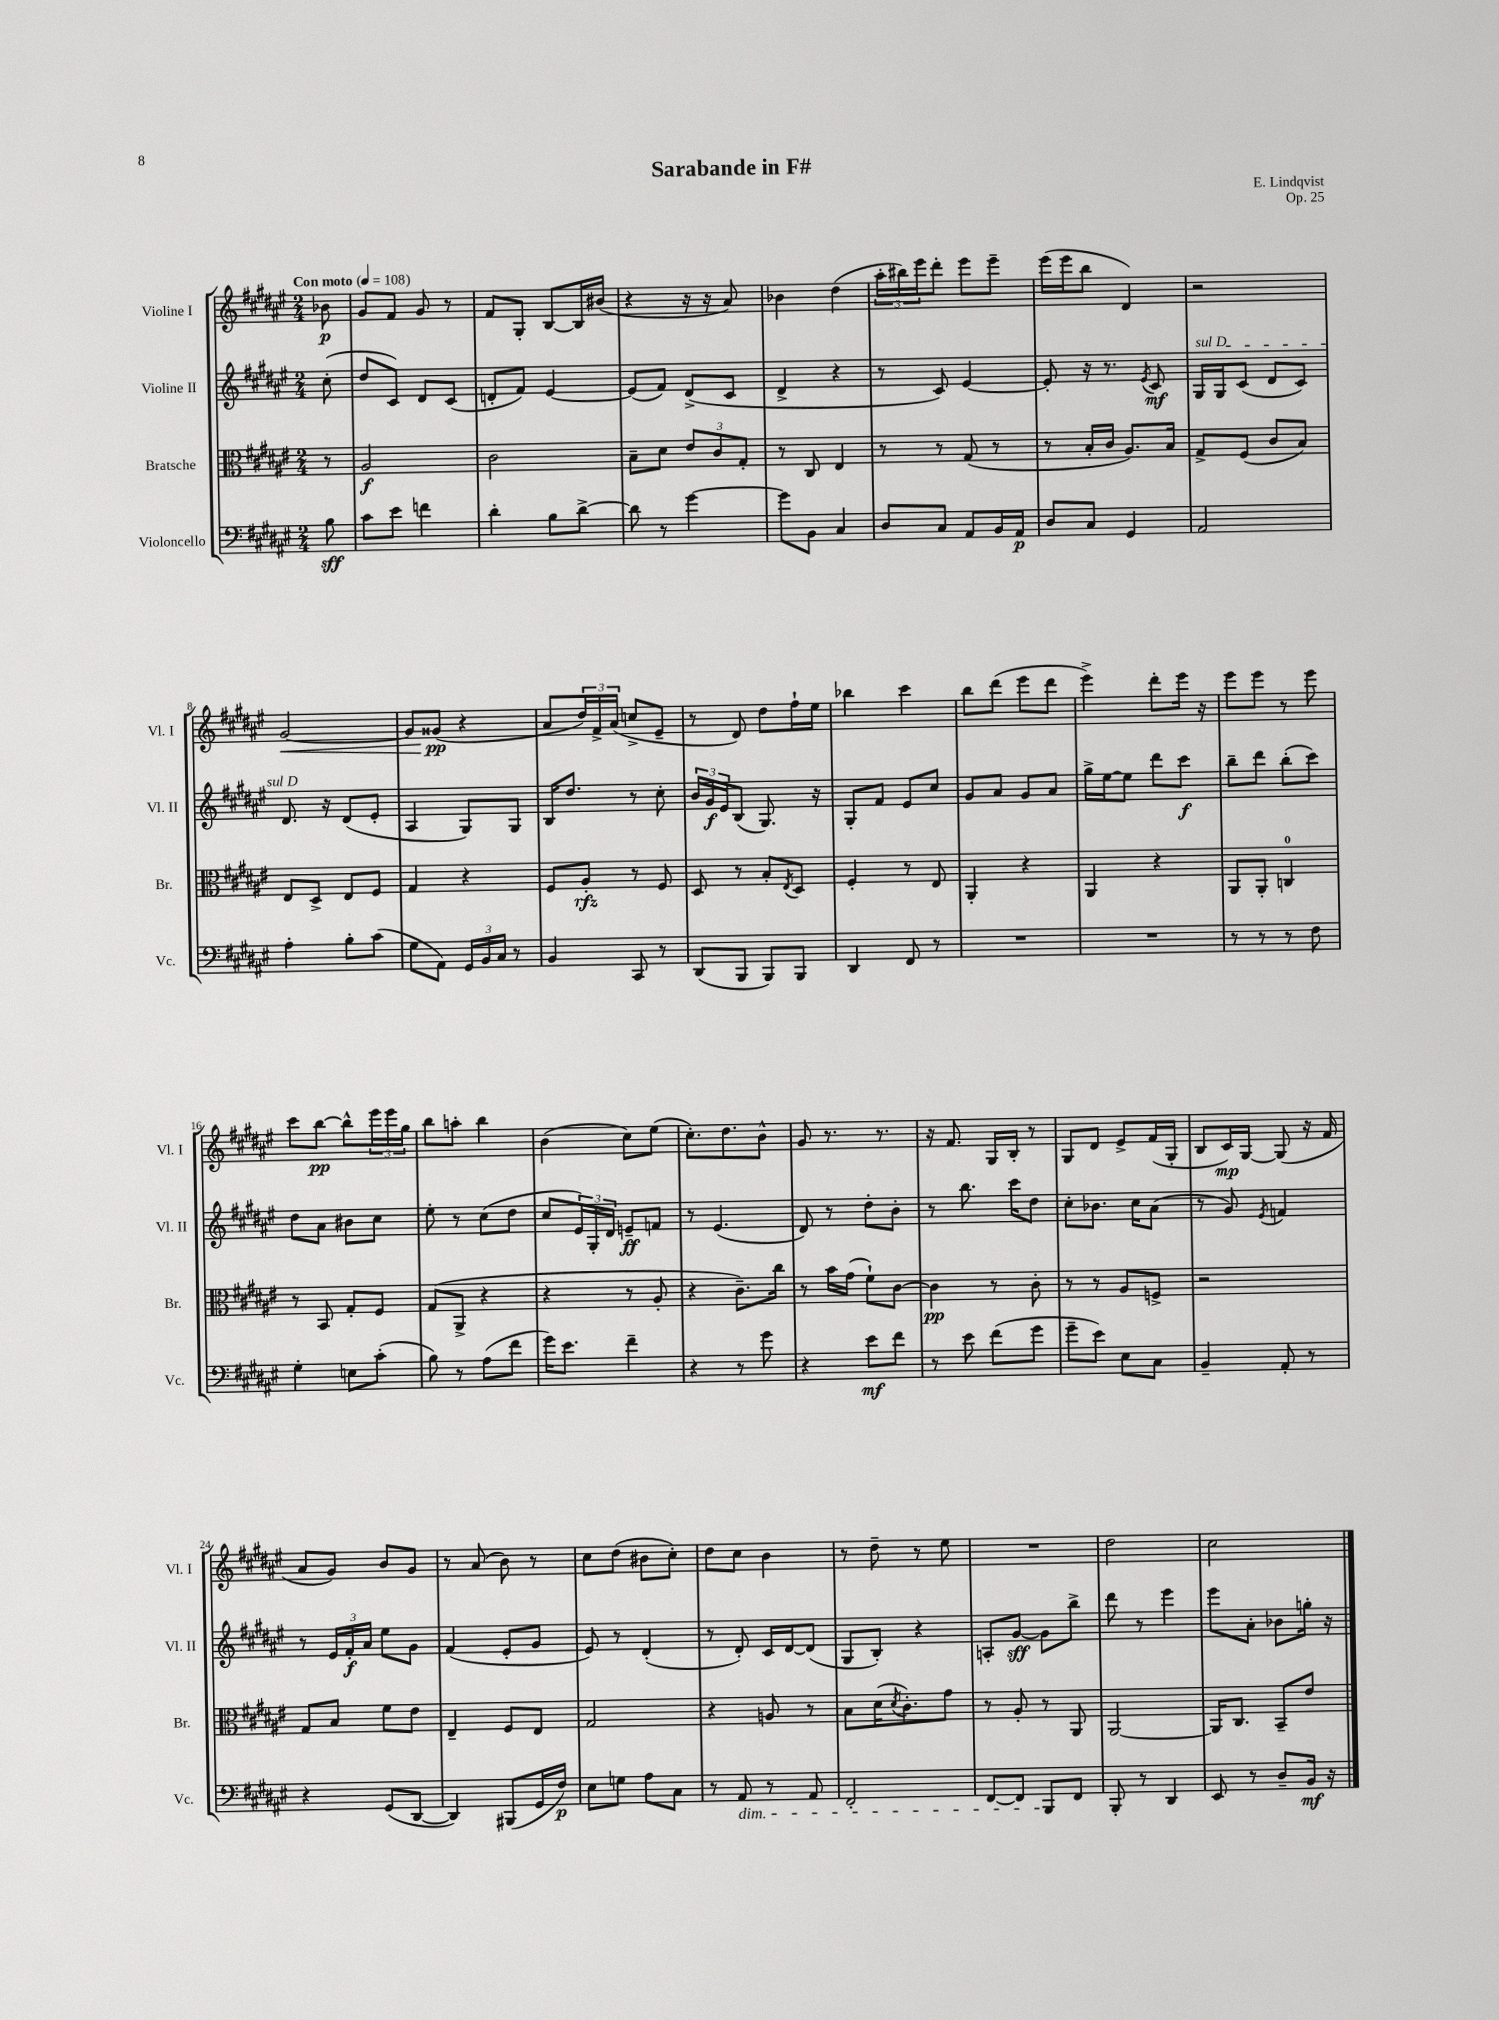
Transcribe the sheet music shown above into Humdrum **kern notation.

**kern	**kern	**kern	**kern
*staff4	*staff3	*staff2	*staff1
*clefF4	*clefC3	*clefG2	*clefG2
*k[f#c#g#d#a#e#]	*k[f#c#g#d#a#e#]	*k[f#c#g#d#a#e#]	*k[f#c#g#d#a#e#]
*M2/4	*M2/4	*M2/4	*M2/4
*MM108	*MM108	*MM108	*MM108
8B	8r	(8cc#'	8b-
=	=	=	=
8c#	2A#	8dd#	8g#
8e#	.	8c#)	8f#
4f	.	8d#	8g#
.	.	(8c#	8r
=	=	=	=
4d#'	2c#	8d'	8f#
.	.	8f#)	8G#'
8B	.	[4e#	[8B
[8d#^	.	.	16B]
.	.	.	(16b#
=	=	=	=
8d#]	8B~	(8e#]	4r
8r	8d#	8f#)	.
[4g#	12e#	(8d#^	16r
.	.	.	16r
.	12c#	.	.
.	.	8c#	8a#)
.	12G#'	.	.
=	=	=	=
8g#]	8r	4d#^	4b-
8BB	8C#	.	.
4C#	4E#	4r	(4dd#
=	=	=	=
8D#	8r	8r	24aa#'
.	.	.	24bb#)
.	.	.	24eee#
8C#	8r	8c#)	8ddd#'
8AA#	(8G#	[4e#	8eee#
16BB	8r	.	8eee#~
16AA#	.	.	.
=	=	=	=
8D#	8r	8e#']	(16eee#
.	.	.	16eee#
8C#	16B'	16r	8bb
.	16c#	8.r	.
4GG#	8.A#)	.	4d#)
.	.	8qe#	.
.	.	8c#	.
.	16B	.	.
=	=	=	=
2AA#	8G#^	16G#	2r
.	.	16G#	.
.	(8F#	(8c#	.
.	8c#	8d#	.
.	8B)	8c#)	.
=	=	=	=
4A#'	8E#	8.d#	[2g#
.	8D#^	.	.
.	.	16r	.
8B'	8E#	(8d#	.
(8c#	8F#	8e#'	.
=	=	=	=
8G#	4G#	4A#	8g#]
8AA#)	.	.	(8g##
24GG#	4r	8G#)	4r
24BB	.	.	.
24C#	.	.	.
8r	.	8G#	.
=	=	=	=
4BB	8F#	16B	8a#
.	.	8.dd#	.
.	8A#'	.	24dd#)
.	.	.	24f#^
.	.	.	(24a#
8CC#	8r	8r	8cc^
8r	8F#	8cc#'	8e#~
=	=	=	=
(8DD#	8D#	24b	8r
.	.	24g#	.
.	.	24e#	.
8BBB	8r	(8B	8d#)
8BBB)	8B'	8.G#)	8dd#
.	8qE#	.	.
8BBB	8D#	.	16ff#`
.	.	16r	16ee#
=	=	=	=
4DD#	4F#'	8G#'	4bb-
.	.	8f#	.
8FF#	8r	8e#	4ccc#
8r	8E#	8cc#	.
=	=	=	=
2r	4AA#'	8g#	8bb
.	.	8a#	(8ddd#
.	4r	8g#	8eee#
.	.	8a#	8ddd#
=	=	=	=
2r	4AA#	16gg#^	4eee#^)
.	.	[16ee#	.
.	.	8ee#]	.
.	4r	8ddd#	8ddd#'
.	.	8ccc#	16eee#
.	.	.	16r
=	=	=	=
8r	8AA#	8bb~	8eee#
8r	8AA#'	8ddd#	8eee#
8r	4C	(8bb'	8r
8F#	.	8ccc#)	8eee#
=	=	=	=
4G#'	8r	8dd#	8ccc#
.	8BB	8a#	[8bb
8E	8G#'	8b#	8bb^^]
(8c#'	8F#	8cc#	24eee#
.	.	.	24eee#
.	.	.	24gg#
=	=	=	=
8B)	(8G#	8ee#'	8bb
8r	8AA#^	8r	8aa'
(8A#	4r	(8cc#	4bb
8f#	.	8dd#	.
=	=	=	=
16g#)	4r	8cc#	(4b
8.e#	.	.	.
.	.	24e#)	.
.	.	24G#'	.
.	.	24d#	.
4f#~	8r	8e~	8cc#)
.	8A#'	8f	(8ee#
=	=	=	=
4r	4r	8r	8.cc#')
.	.	(4.e#	.
.	.	.	8.dd#
8r	8.c#~)	.	.
8g#	.	.	8b^^
.	16cc#	.	.
=	=	=	=
4r	8r	8d#)	8g#
.	16b	8r	8.r
.	(16g#	.	.
8e#	8f#`)	8dd#'	.
.	.	.	8.r
8f#	[8c#	8b'	.
=	=	=	=
8r	4c#]	8r	16r
.	.	.	8.f#
8e#	.	8.bb	.
(8f#	8r	.	16G#
.	.	16ccc#	16B'
8g#	8c#'	8dd#	8r
=	=	=	=
8g#~	8r	8cc#'	8G#
8e#)	8r	8.b-	8d#
8E#	8A#	.	8e#^
.	.	16cc#	.
8C#	8F^	(8a#	(16f#
.	.	.	16G#'
=	=	=	=
4BB~	2r	8r	8B
.	.	8g#)	16c#)
.	.	.	[16G#
.	.	8qe#	.
8AA#'	.	4f	(8G#]
8r	.	.	16r
.	.	.	16f#
=	=	=	=
4r	8G#	8r	8a#
.	8B	24e#	8g#)
.	.	24f#'	.
.	.	24a#	.
(8GG#	8f#	8ee#	8b
[8DD#	8e#	8g#	8g#
=	=	=	=
4DD#])	4E#~	(4f#	8r
.	.	.	(8a#
(8BBB#	8F#	8e#'	8b)
16GG#	8E#	8g#	8r
16F#)	.	.	.
=	=	=	=
8E#	2G#	8e#)	8cc#
8G	.	8r	(8dd#
8A#	.	(4d#'	8b#
8C#	.	.	8cc#')
=	=	=	=
8r	4r	8r	8dd#
8AA#	.	8d#')	8cc#
8r	8A	16c#	4b
.	.	[16d#	.
8AA#	8r	(8d#]	.
=	=	=	=
2FF#'	8B	8G#	8r
.	(16d#	8B')	8dd#~
.	8qd#	.	.
.	8.c#')	.	.
.	.	4r	8r
.	8g#	.	8ee#
=	=	=	=
[8FF#	8r	8A'	2r
8FF#]	8A#'	[8g#	.
8BBB	8r	8g#]	.
8FF#	8AA#	8bb^	.
=	=	=	=
8BBB'	[2AA#	8ddd#	2dd#
8r	.	8r	.
4DD#	.	4eee#	.
=	=	=	=
8EE#	16AA#]	8eee#	2cc#
.	8.C#	.	.
8r	.	8a#'	.
8D#~	8BB~	8b-	.
16BB	8e#	16gg'	.
16r	.	16r	.
==	==	==	==
*-	*-	*-	*-
